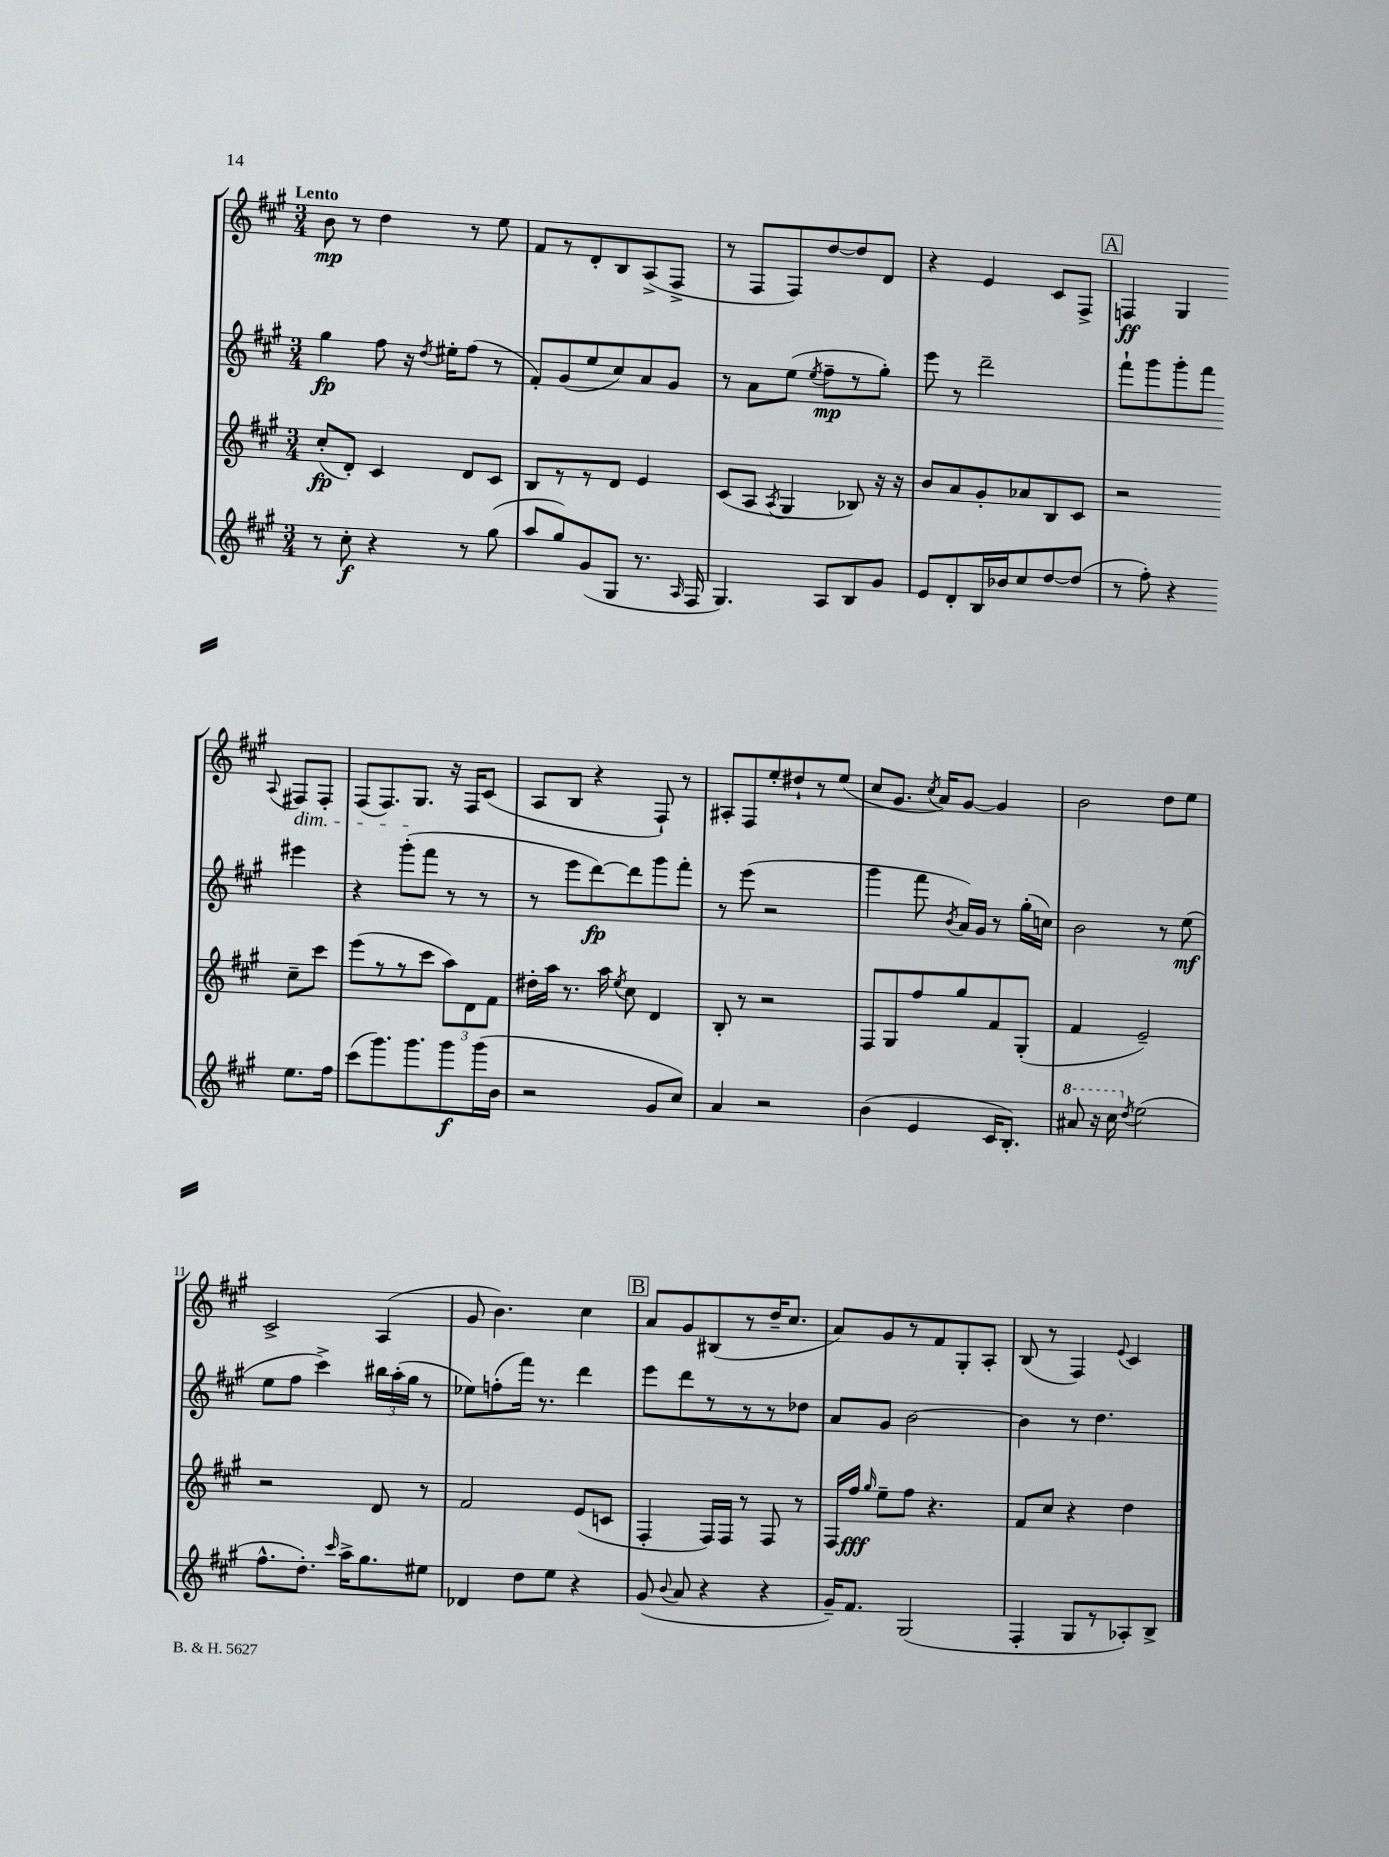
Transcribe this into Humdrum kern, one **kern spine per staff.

**kern	**kern	**kern	**kern
*staff4	*staff3	*staff2	*staff1
*clefG2	*clefG2	*clefG2	*clefG2
*k[f#c#g#]	*k[f#c#g#]	*k[f#c#g#]	*k[f#c#g#]
*M3/4	*M3/4	*M3/4	*M3/4
8r	(8cc#'	4gg#	8b
8cc#'	8d')	.	8r
4r	4c#	8ff#	4dd
.	.	16r	.
.	.	8qdd	.
.	.	16ee#'	.
8r	8d	(8ff#	8r
(8gg#	8c#	8r	8ee
=	=	=	=
8aa	8B	8f#')	8f#
8gg#)	8r	(8g#	8r
(8g#	8r	8ee	8d'
8G#	8d	8cc#)	8B
8.r	4e	8a	(8A^
.	.	8g#	8F#^
16qqA	.	.	.
16F#	.	.	.
=	=	=	=
4.G#)	(8c#	8r	8r
.	8A	8a	8F#
.	8qA	.	.
.	4G#	(8ee	8F#)
.	.	8qee	.
8A	.	8ff#~	[8dd
8B	8B-)	8r	8dd]
8g#	16r	8gg#')	8d
.	16r	.	.
=	=	=	=
8e	8b	8eee	4r
8d'	8a	8r	.
16B	8g#'	2ddd~	4e
16b-	.	.	.
8cc#	8a-	.	.
[8dd	8B	.	8c#
(8dd]	8c#	.	8F#^
=	=	=	=
8r	2r	8fff#`	4F
8ff#')	.	8ggg#	.
4r	.	8ggg#'	4G#
.	.	8fff#	.
.	.	.	8qqA
8.ee	8cc#~	4eee#	8F#
.	8ccc#	.	8F#'
16ff#	.	.	.
=	=	=	=
(8ccc#	(8eee	4r	(8F#
8.ggg#)	8r	.	8.F#)
.	8r	(8ggg#'	.
8.ggg#	.	.	8.G#
.	8ccc#	8fff#	.
8ggg#	12aa)	8r	16r
.	.	.	16F#
.	12d	.	.
(16ggg#	.	8r	(8c#
.	12f#	.	.
16b	.	.	.
=	=	=	=
2r	16dd#'	8r	8A
.	16aa	.	.
.	8.r	8eee	8B
.	.	[8ddd)	4r
.	16aa	.	.
.	8qee	.	.
.	8cc#	8ddd]	.
8g#	4d	8ggg#	8F#`)
8cc#)	.	8fff#'	8r
=	=	=	=
4a	8B'	8r	8A#'
.	8r	(8eee	8F#
2r	2r	2r	8ee'
.	.	.	8dd#`
.	.	.	8r
.	.	.	(8ee
=	=	=	=
(4b	8F#	4ggg#	8cc#
.	8G#	.	8.g#
4e	8ff#	8fff#	.
.	.	.	8qcc#
.	.	.	16a)
.	.	8qb	.
.	8gg#	16a)	[8g#
.	.	16g#	.
16c#	8f#	8r	4g#]
8.B')	.	.	.
.	(8G#'	(16gg#'	.
.	.	16cc)	.
=	=	=	=
8aa#	4f#	2b	2b
16r	.	.	.
16ccc#	.	.	.
8qdd	.	.	.
(2ee	2e~)	.	.
.	.	8r	8dd
.	.	(8ee	8ee
=	=	=	=
8.ff#^^	2r	8ee	2c#^
.	.	8ff#	.
8.dd')	.	.	.
.	.	4ccc#^)	.
16qqccc#	.	.	.
16aa^	.	.	.
8.gg#	.	.	.
.	8d	24bb#	(4A
.	.	(24aa'	.
.	.	24gg#	.
8ee#	8r	8r	.
=	=	=	=
4d-	2f#	8ee-)	8g#
.	.	(8ff'	4.b)
8dd	.	16fff#)	.
.	.	8.r	.
8ee	.	.	.
4r	(8e	4ddd	4cc#
.	8c	.	.
=	=	=	=
(8g#	4F#'	8eee	8a
8qqb	.	.	.
8a	.	8ddd	8g#
4r	16F#)	8r	(8B#
.	16F#	.	.
.	8r	8r	8r
4r	8F#	8r	16dd~
.	.	.	8.cc#
.	8r	8dd-	.
=	=	=	=
16g#~)	16F#	8a	8a)
8.f#	16ff#	.	.
.	16qqgg#	.	.
.	8ee~	8g#	8g#
(2G#	8ff#	[2b	8r
.	4.r	.	8f#
.	.	.	8G#'
.	.	.	8A'
=	=	=	=
4F#'	8f#	4b]	(8B
.	8cc#	.	8r
8G#	4r	8r	4F#)
8r	.	4.dd	.
.	.	.	8qqe
8A-')	4dd	.	4c#
8B^	.	.	.
==	==	==	==
*-	*-	*-	*-
